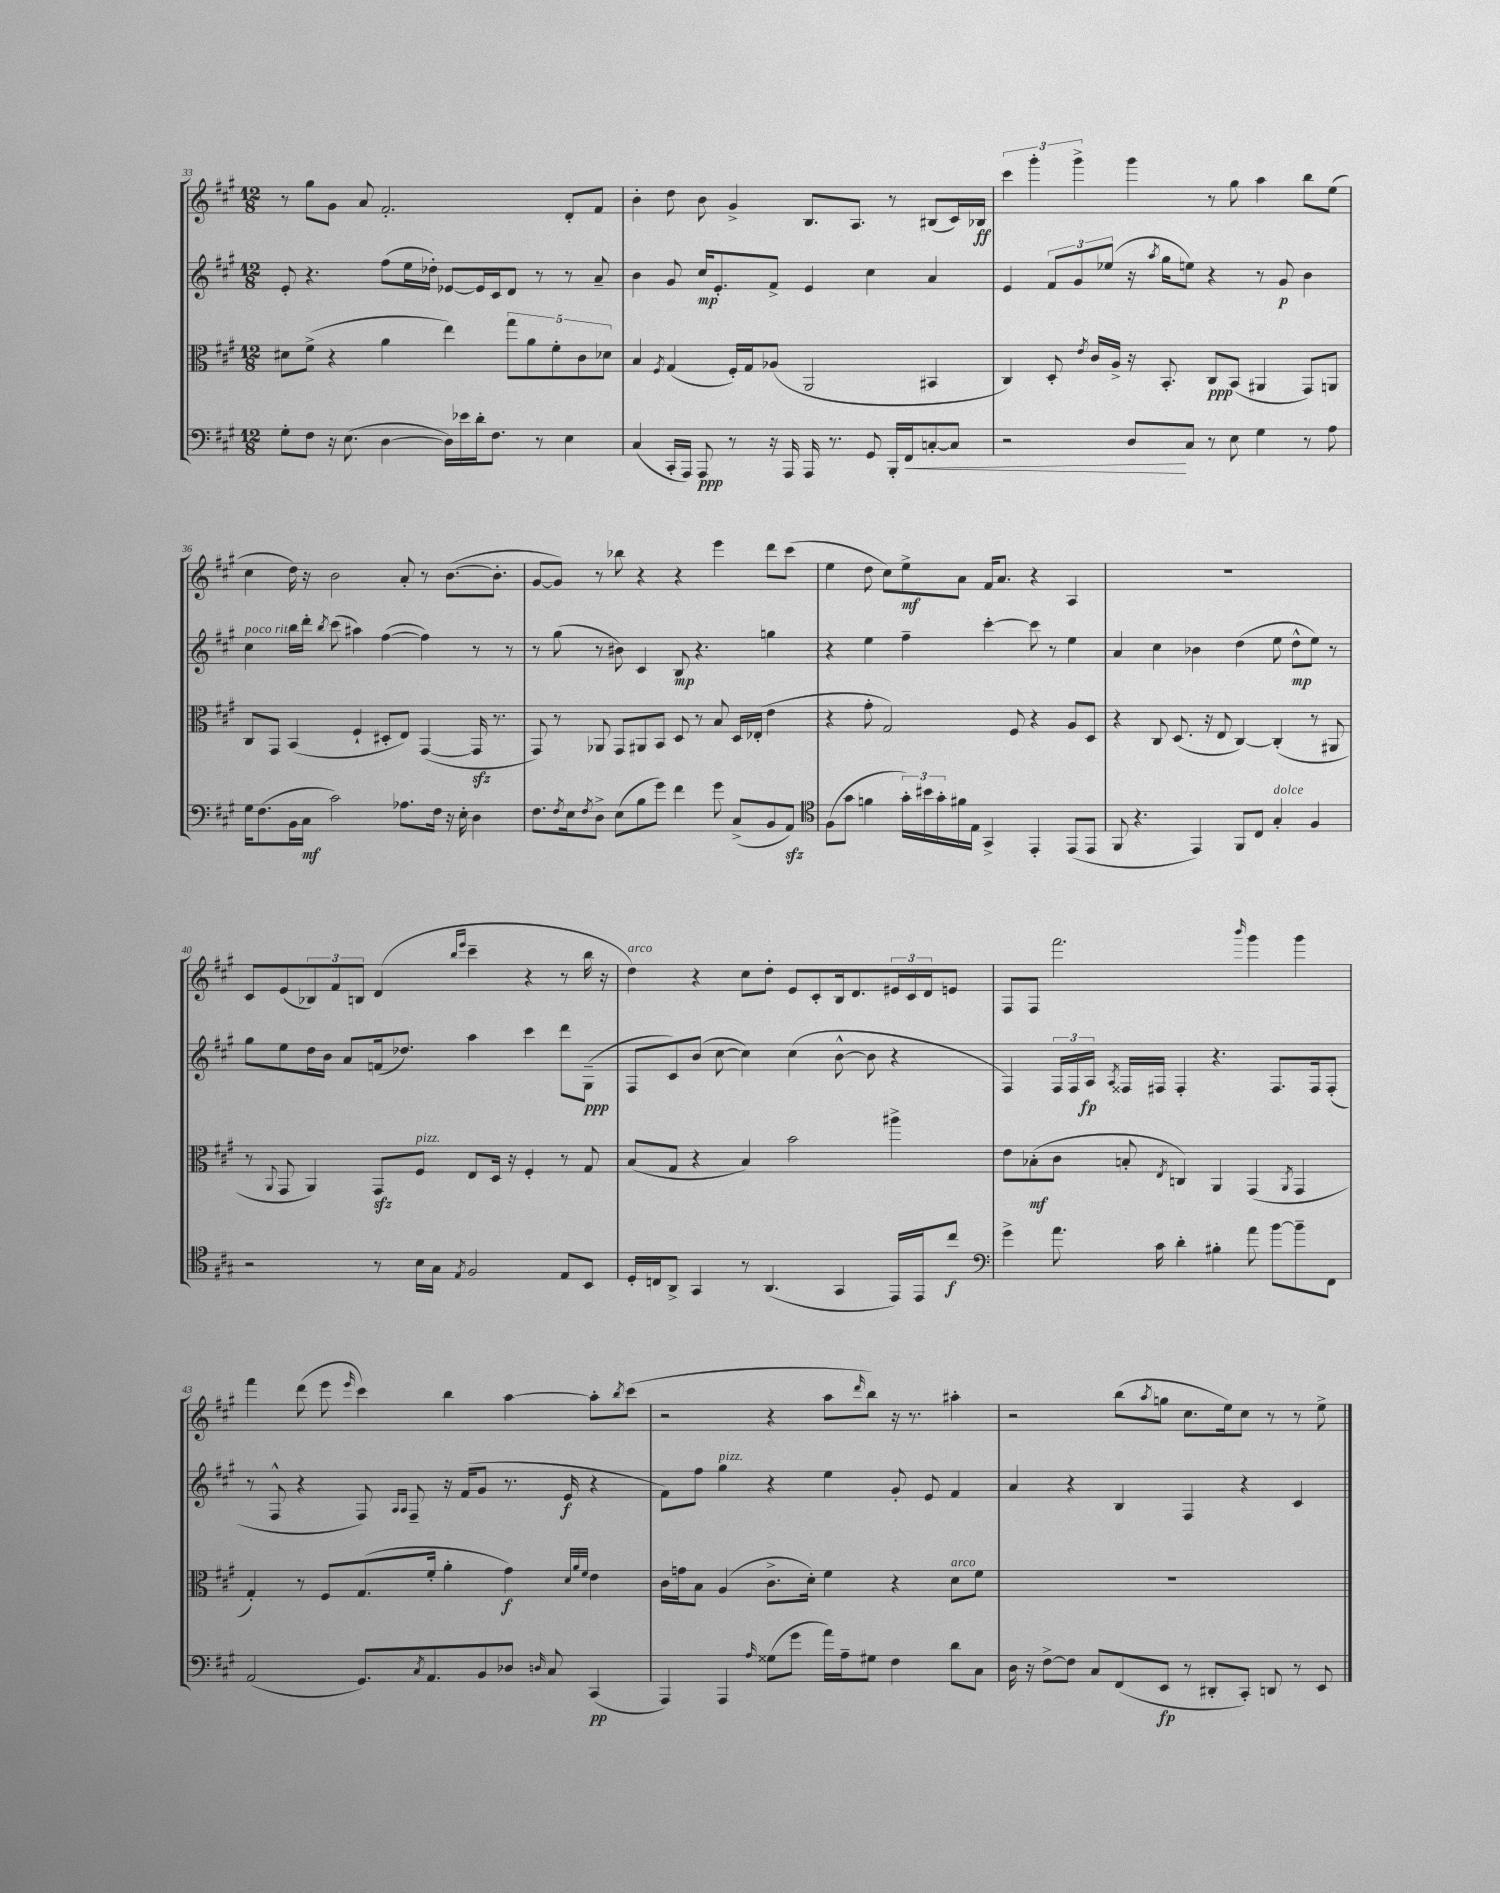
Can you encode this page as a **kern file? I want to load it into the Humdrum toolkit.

**kern	**kern	**kern	**kern
*staff4	*staff3	*staff2	*staff1
*clefF4	*clefC3	*clefG2	*clefG2
*k[f#c#g#]	*k[f#c#g#]	*k[f#c#g#]	*k[f#c#g#]
*M12/8	*M12/8	*M12/8	*M12/8
8G#'\L	8d#\L	8e'/	8r
8F#\J	(8f#^\J	4.r	8gg#\L
16r	4r	.	8g#\J
(8.E\	.	.	.
.	.	.	8a/
[4D\	4a\	(8ff#\L	2.f#'/
.	.	16ee\L	.
.	.	16dd-'\JJ)	.
16D\]LL)	4ee\)	[8e-/L	.
16e-\	.	.	.
16d'\J	.	16e-/]L	.
8.F#\J	.	16c#/J	.
.	10gg#\L	8d/J	.
.	10a\	.	.
8r	.	8r	.
.	10f#'\	.	.
4E\	.	8r	8d'/L
.	10c#\	.	.
.	.	8a~/	8f#/J
.	10d-\J	.	.
=	=	=	=
(4C#/	4B/	4b\	4b'\
.	8qF#/	.	.
16CC#'/LL	(4G#/	8g#/	8dd\
16AAA/JJ)	.	.	.
8AAA/	.	16cc#/LK	8b\
.	.	8.e'/	.
8r	16F#'/LL)	.	4g#^/
.	16G#/J	.	.
16r	(8A-/J	8f#^/J	.
16AAA/	.	.	.
16AAA/	2AA/	4e/	8.B/L
8.r	.	.	.
.	.	.	8.A/J
8GG#/	.	4cc#\	.
16BBB'/LL	.	.	8r
16FF#/J	.	.	.
[8C'/	4BB#/	4a/	(8B#/L
8C/]J	.	.	16c#/L)
.	.	.	16B-/JJ
=	=	=	=
2r	4C#/)	4e/	6ccc#\
.	.	.	6ggg#'\
.	8D'/	12f#/L	.
.	.	12g#/	6ggg#^\
.	8qe/	.	.
.	16c#/LL	.	.
.	.	(12ee-/J	.
.	16A^/JJ	.	.
8D/L	16r	16r	4ggg#\
.	.	8qaa/	.
.	8.BB'/	16gg#\LK	.
8C#/J	.	8ee\J)	.
8r	8C#/L	4r	8r
8E\	(8BB/J	.	8gg#\
4G#\	4AA#/	8r	4aa\
.	.	8g#/	.
8r	8GG#/L)	4b\	8bb\L
8A\	8AA/J	.	(8ee\J
=	=	=	=
16G#\LK	8C#/L	4cc#\	4cc#\
(8.F#\	.	.	.
.	8GG#/J	.	.
16BB\L	(4BB/	16bb\LL	16dd\)
16C#\JJ	.	16ddd'\JJ	16r
.	.	8qbb/	.
2c#\)	.	(8ccc#\	2b\
.	4F#`/	4aa#\)	.
.	8D#'/L	([4ff#\	.
8.A-\L	8E/J)	.	8a'/
.	([4GG#/	4ff#\])	8r
16F#\Jk	.	.	.
16r	.	.	([8.b\L
16E'\	.	.	.
4D\	16GG#/]	8r	.
.	8.r	.	8.b'\]J
.	.	8r	.
=	=	=	=
8.F#\L	8GG#/)	8r	[8g#/L
.	8r	(8gg#\	8g#/]J)
8qF#/	.	.	.
16E\k	.	.	.
8qF#/	.	.	.
8D^\J	8AA-/	8r	8r
(8E\L	8GG#/L	8b#\)	8bb-\
8B\	8AA#/	4c#/	4r
8g#\J)	8BB/J	.	.
4f#\	8D/	8B/	4r
.	8r	4.r	.
8g#\	8B/	.	4eee\
(8C#^/L	16D/LL	.	.
.	(16E-'/JJ	.	.
8BB/	4e\	4gg\	8ddd\L
8AA/J)	.	.	(8ccc#\J
=	=	=	=
*clefC4	*	*	*
(8F#\L	4r	4r	4ee\
8g#\J	.	.	.
4f\	8g#'\	4ee\	8dd\
.	2G#/)	.	8cc#\L)
24g#'\LL)	.	4ff#~\	8ee^\
24b#\	.	.	.
24g#'\	.	.	.
16f#\	.	.	8a\J
16E\JJ	.	.	.
4GG#^/	.	[4ccc#'\	16f#/LK
.	.	.	8.a/J
.	8F#/	.	.
4EE'/	4r	8ccc#\]	4r
.	.	8r	.
(8EE/L	8A/L	4ee\	4A/
8EE/J	8D/J	.	.
=	=	=	=
8FF#/	4r	4a/	1.r
4.r	.	.	.
.	8C#/	4cc#\	.
.	(8.D/	.	.
4EE/)	.	4b-\	.
.	16r	.	.
.	8E/	.	.
8FF#/L	[4C#/)	(4dd\	.
8C#/J	.	.	.
4G#'/	(4C#'/]	8ee\	.
.	.	8dd^^\L	.
4F#/	8r	8ee\J)	.
.	8AA#/	8r	.
=	=	=	=
2r	8r	8gg#\L	8c#/L
.	8qqAA/	.	.
.	8GG#/	8ee\	(8e/
.	4AA/)	16dd\L	12B-/)
.	.	16b\JJ	.
.	.	.	12f#/
.	.	8a/L	.
.	.	.	12B/J
8r	8GG#/L	(16f/k	(4d/
.	.	8.dd-/J)	.
16B\LL	8F#/J	.	.
16G#\JJ	.	.	.
.	.	.	16qqbb/LL
8qE/	.	.	16qqeee/JJ
2F#/	8E/L	4aa\	4ccc#~\
.	16D/Jk	.	.
.	16r	.	.
.	4F#'/	4ccc#\	4r
8E/L	8r	8ddd\L	8r
8BB/J	8G#/	(8G#~\J	16bb\
.	.	.	16r
=	=	=	=
16D'/LL	(8B/L	8F#/L	4dd\)
16C/J	.	.	.
8AA^/J	8G#/J	8c#/)	.
4GG#/	4r	(8b/J	4r
.	.	[8cc#\	.
8r	4B/)	4cc#\])	8cc#\L
(4.AA/	.	.	8dd'\J
.	2b\	(4cc#\	8e/L
.	.	.	8c#'/
4GG#/	.	[8b^^\	16B/k
.	.	.	8.d/
.	.	8b\]	.
16EE/LL)	4aa#^\	4r	24e#/L
.	.	.	24c#/
16EE/J	.	.	.
.	.	.	24d/J
8cc#/J	.	.	8e/J
=	=	=	=
*clefF4	*	*	*
4g#^\	8e\L	4F#/)	8F#/L
.	(8B-'\	.	8F#/J
8.a\	8c#\J	24F#/LL	2.fff#\
.	.	24F#/	.
.	.	24A/JJ	.
.	.	8qA/	.
.	8B'/	16F##/LL	.
16c#\	.	16F#/JJ	.
.	8qE/	.	.
4d'\	4C/)	4F#'/	.
4B#'\	4AA/	4.r	.
.	.	.	16qqbbb/
8a\	(4GG#/	.	4ggg#\
[8b\L	.	8.F#/L	.
.	8qAA/	.	.
8b~\]	4GG#/	.	4ggg#\
.	.	16F#/k	.
8FF#\J	.	(8F#'/J	.
=	=	=	=
(2AA/	4G#'/)	8r	4fff#\
.	.	8F#^^/	.
.	8r	4r	(8ddd\
.	8F#/L	.	8eee\
.	.	.	16qqeee/
8.GG#/L)	(8.G#/	8F#/)	4ccc#\)
.	.	16qqA/LL	.
.	.	16qqA/JJ	.
.	.	8F#~/	.
8qC#/	.	.	.
8.AA/	16f#'/Jk	.	.
.	4a'\	16r	4bb\
.	.	(16f#/LK	.
8BB/	.	8g#/J	.
8D-/J	4g#\)	8.r	[4aa\
16qqD/	.	.	.
8C#/	.	.	.
.	.	16e/	.
.	32qqd/LLL	.	.
.	32qqa/	.	.
.	32qqf#/JJJ	.	.
(4CC#/	4e\	4r	8aa'\]L
.	.	.	8qbb/
.	.	.	(8ccc#\J
=	=	=	=
4AAA/)	16c#\LL	8f#\L)	2r
.	16g\J	.	.
.	8B\J	8ff#\J	.
4AAA/	(4A/	4gg#\	.
16qqA/	.	.	.
(8G##\L	8.c#^\L	4r	4r
8g#\J	.	.	.
.	16d'\Jk)	.	.
16a\LL)	4f#\	4ee\	8aa\L
16A~\J	.	.	.
.	.	.	16qqddd/
8G#\J	.	.	8bb\J)
4F#\	4r	8g#'/	16r
.	.	.	8.r
.	.	8e/	.
8d\L	8d\L	4f#/	4aa#'\
8C#\J	8f#\J	.	.
=	=	=	=
16D\	1.r	4a/	2r
16r	.	.	.
[8F#^\L	.	.	.
8F#\]J	.	4r	.
8C#/L	.	.	.
(8FF#/	.	4B/	(8bb\L
.	.	.	8qaa/
8EE/J	.	.	8gg\J
8r	.	4F#/	8.cc#\L
8DD#'/L	.	.	.
.	.	.	16ee\k)
8CC#'/J)	.	4r	8cc#\J
8DD/	.	.	8r
8r	.	4c#/	8r
8EE/	.	.	8ee^\
==	==	==	==
*-	*-	*-	*-
